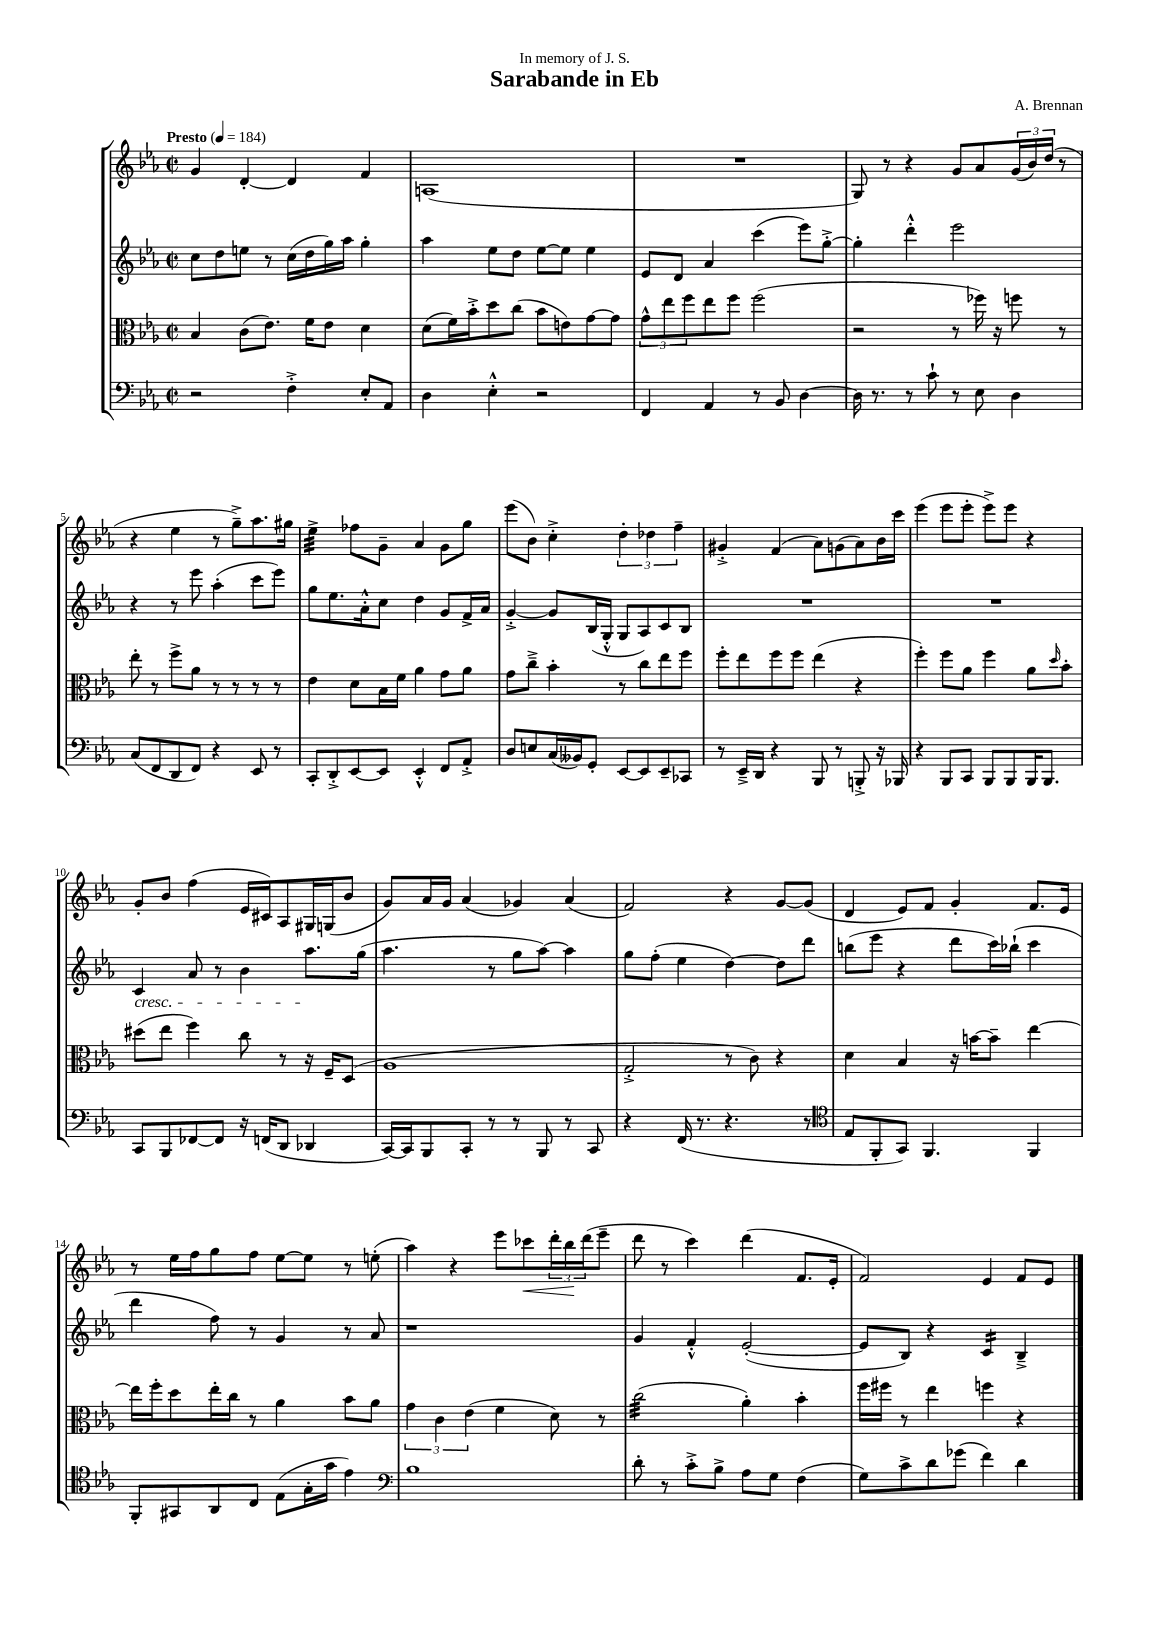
\header { title = "Sarabande in Eb" composer = "A. Brennan" dedication = "In memory of J. S." }
<<
\new StaffGroup <<
\new Staff = "s0" {
    \clef treble \key ees \major \defaultTimeSignature \time 2/2 \tempo "Presto" 4 = 184
    g'4 d'4~-. d'4 f'4 |
    a1( |
    R1 |
    g8) r8 r4 g'8 aes'8 \tuplet 3/2 { g'16( bes'16) d''16( } r8 |
    r4 ees''4 r8 g''8--->) aes''8. gis''16 |
    ees''4:32-> fes''8 g'8-- aes'4 g'8 g''8 |
    ees'''8( bes'8) c''4-.-> \tuplet 3/2 { d''4-. des''4 f''4-- } |
    gis'4-.-> f'4( aes'8) g'8( aes'8) bes'16 c'''16 |
    ees'''4( ees'''8 ees'''8-. ees'''8->) ees'''8 r4 |
    g'8-. bes'8 f''4( ees'16 cis'16) aes8 gis16 g16( bes'8 |
    g'8) aes'16 g'16 aes'4( ges'4) aes'4( |
    f'2) r4 g'8~ g'8( |
    d'4 ees'8) f'8 g'4-. f'8. ees'16 |
    r8 ees''16 f''16 g''8 f''8 ees''8~ ees''8 r8 e''8-.( |
    aes''4) r4 ees'''8 ces'''8\< \tuplet 3/2 { d'''16-. bes''16\! d'''16( } ees'''8-- |
    d'''8 r8 c'''4) d'''4( f'8. ees'16-. |
    f'2) ees'4 f'8 ees'8 \bar "|." |
}
\new Staff = "s1" {
    \clef treble \key ees \major \defaultTimeSignature \time 2/2
    c''8 d''8 e''8 r8 c''16( d''16 g''16) aes''16 g''4-. |
    aes''4 ees''8 d''8 ees''8~ ees''8 ees''4 |
    ees'8 d'8 aes'4 c'''4( ees'''8) g''8~-.-> |
    g''4-. d'''4-.-^ ees'''2 |
    r4 r8 ees'''8 aes''4-.( c'''8 ees'''8) |
    g''8 ees''8. aes'16-.-^ c''8 d''4 g'8 f'16-> aes'16 |
    g'4~-.-> g'8 bes16( g16-.-^ g8 aes8) c'8 bes8 |
    R1 |
    R1 |
    c'4\cresc aes'8 r8 bes'4 aes''8.\! g''16( |
    aes''4. r8 g''8 aes''8~) aes''4 |
    g''8 f''8-.( ees''4 d''4~) d''8 d'''8 |
    b''8( ees'''8 r4 d'''8 c'''16) bes''16-!( c'''4 |
    d'''4 f''8) r8 g'4 r8 aes'8 |
    r1 |
    g'4 f'4-.-^ ees'2~-.( |
    ees'8 bes8) r4 c'4:16 bes4---> \bar "|." |
}
\new Staff = "s2" {
    \clef alto \key ees \major \defaultTimeSignature \time 2/2
    bes4 c'8( ees'8.) f'16 ees'8 d'4 |
    d'8( f'16) bes'16-.-> d''8 c''8( bes'8 e'8) g'8~ g'8 |
    \tuplet 3/2 { g'8-^ ees''8 f''8 } ees''8 f''8 f''2( |
    r2 r8 fes''16) r16 f''8 r8 |
    ees''8-. r8 f''8-> aes'8 r8 r8 r8 r8 |
    ees'4 d'8 bes16 f'16 aes'4 g'8 aes'8 |
    g'8 c''8---> bes'4-. r8 c''8 ees''8 f''8 |
    f''8-. ees''8 f''8 f''8 ees''4( r4 |
    f''4-.) f''8 aes'8 f''4 aes'8 \grace { d''16 } bes'8-. |
    dis''8( ees''8 f''4) c''8 r8 r16 f16-- d8( |
    aes1 |
    g2-.-> r8 c'8) r4 |
    d'4 bes4 r16 b'16~ b'8-- ees''4~ |
    ees''16 f''16-. d''8 ees''16-. c''16 r8 aes'4 bes'8 aes'8 |
    \tuplet 3/2 { g'4 c'4 ees'4( } f'4 d'8) r8 |
    c''2:32( aes'4-.) bes'4-. |
    f''16 fis''16 r8 ees''4 f''4 r4 \bar "|." |
}
\new Staff = "s3" {
    \clef bass \key ees \major \defaultTimeSignature \time 2/2
    r2 f4-.-> ees8-. aes,8 |
    d4 ees4-.-^ r2 |
    f,4 aes,4 r8 bes,8 d4~ |
    d16 r8. r8 c'8-! r8 ees8 d4 |
    c8( f,8 d,8 f,8) r4 ees,8 r8 |
    c,8-. d,8-.-> ees,8~ ees,8 ees,4-.-^ f,8 aes,8-.-> |
    d8 e8 c16( beses,16) g,8-. ees,8~ ees,8 ees,8-- ces,8 |
    r8 ees,16---> d,16 r4 bes,,8 r8 b,,8-.-> r16 bes,,16 |
    r4 bes,,8 c,8 bes,,8 bes,,8 bes,,16 bes,,8. |
    c,8 bes,,8 fes,8~ fes,8 r16 f,16( d,8 des,4 |
    c,16~) c,16 bes,,8 c,8-. r8 r8 bes,,8 r8 c,8 |
    r4 f,16( r8. r4. r8 |
    \clef tenor ees8 f,8-. g,8) f,4. f,4 |
    f,8-. gis,8 aes,8 c8 ees8( g16-. g'16 ees'4) |
    \clef bass bes1 |
    d'8-. r8 c'8-.-> bes8-> aes8 g8 f4( |
    g8) c'8-> d'8 ges'8( f'4) d'4 \bar "|." |
}
>>
>>
